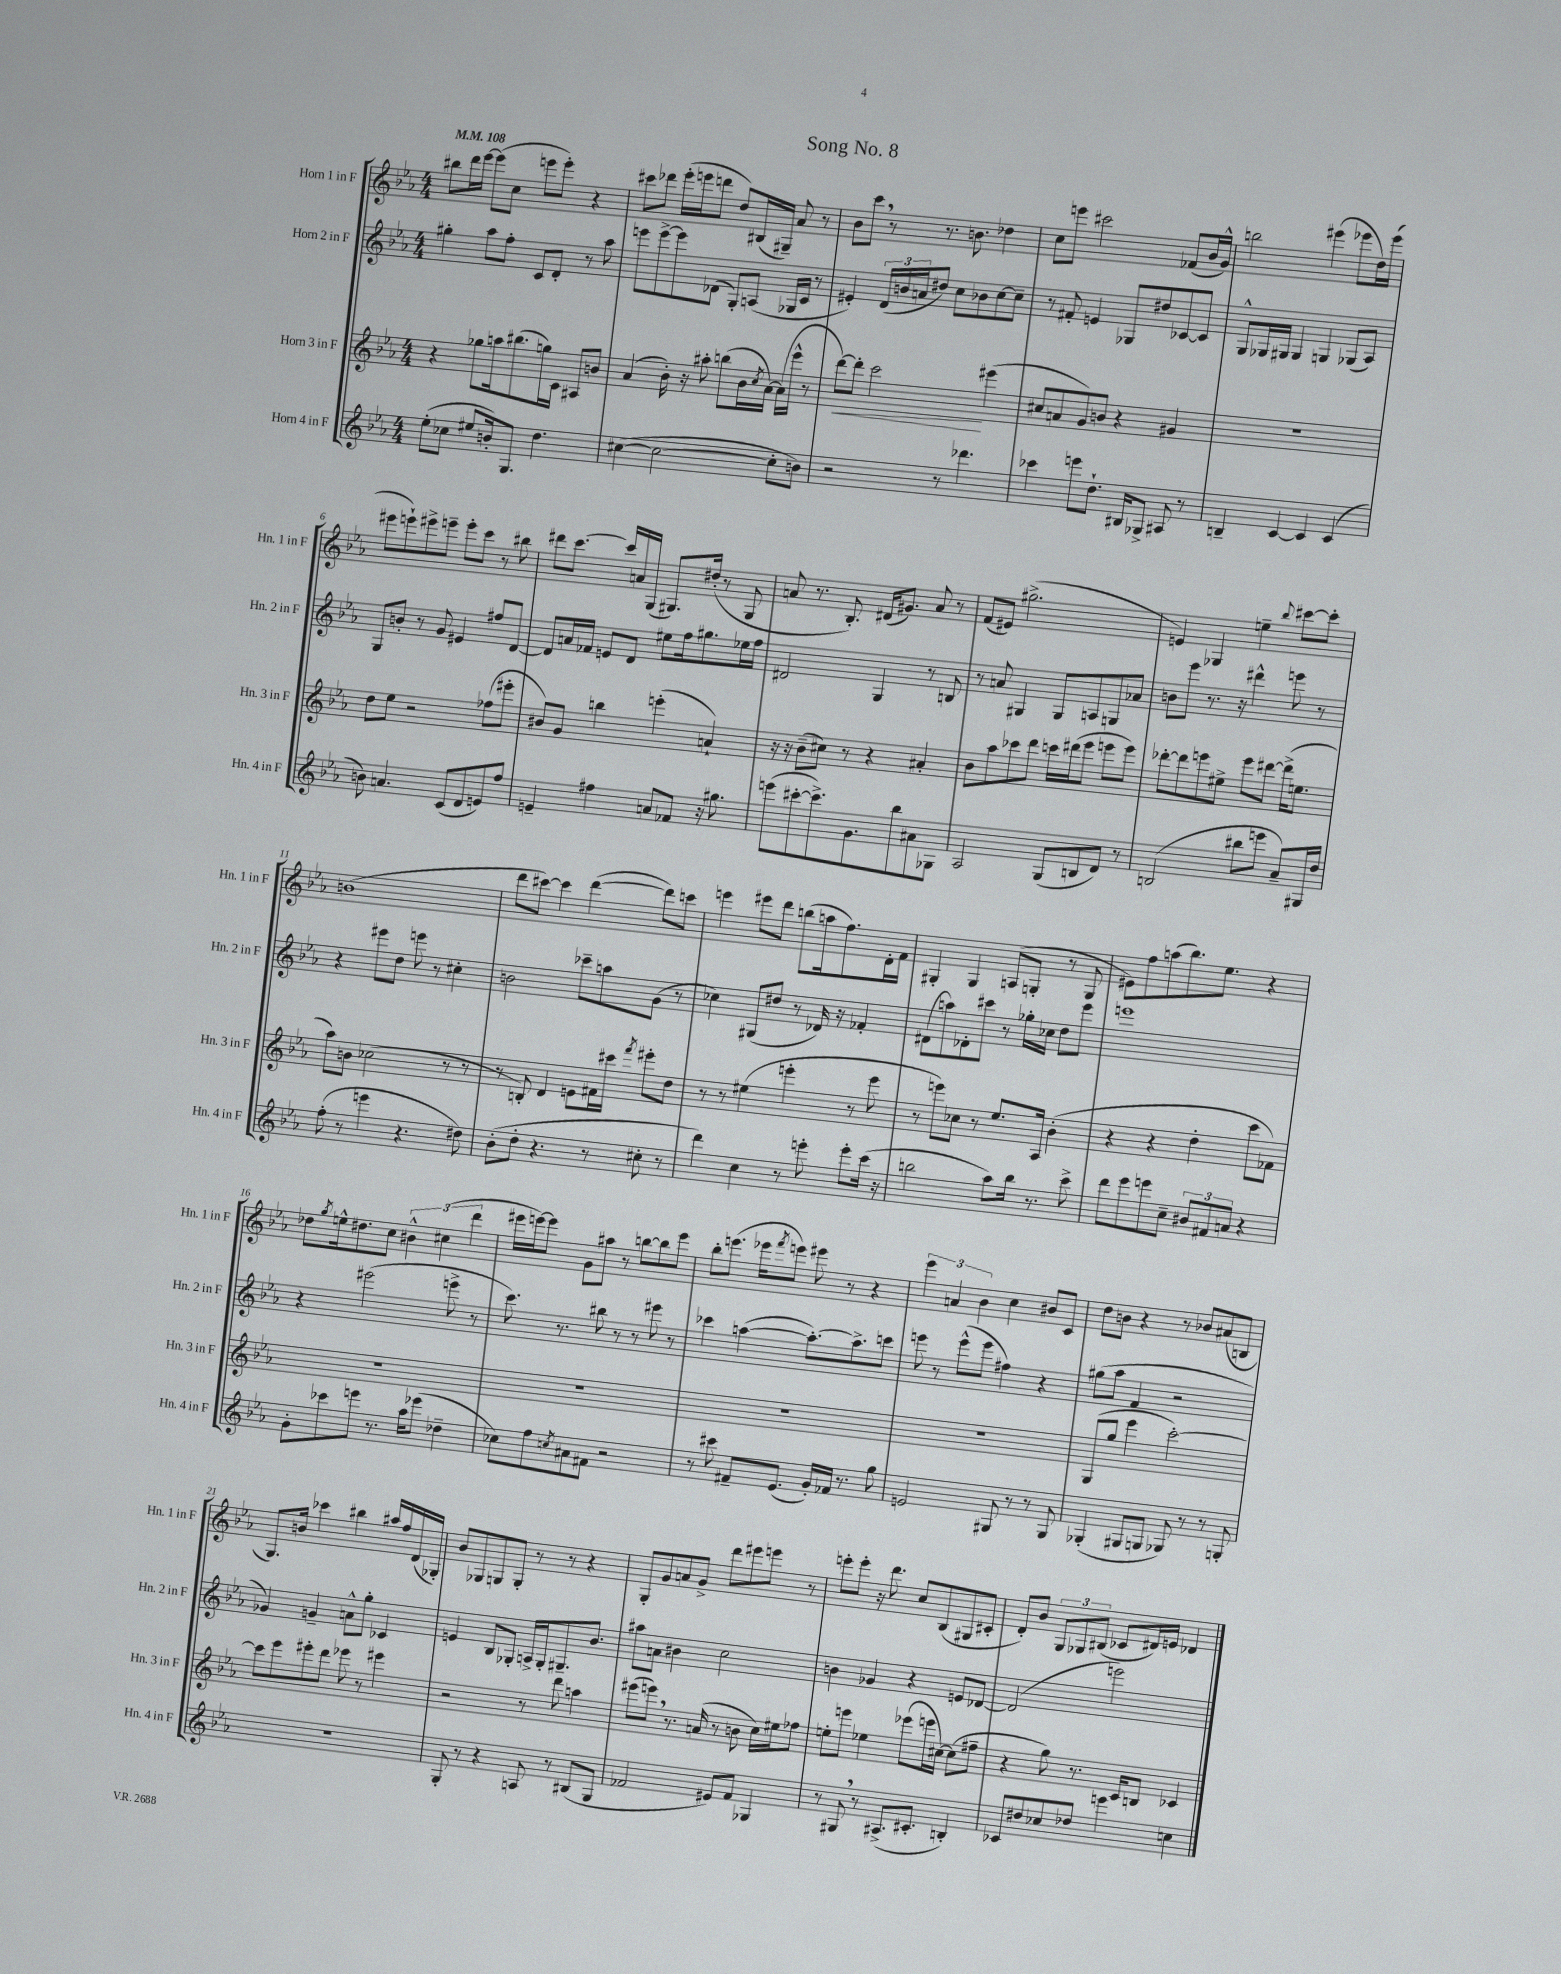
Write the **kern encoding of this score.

**kern	**kern	**dynam	**kern	**kern
*part4	*part3	*part3	*part2	*part1
*staff4	*staff3	*staff3	*staff2	*staff1
*I"Horn 4 in F	*I"Horn 3 in F	*	*I"Horn 2 in F	*I"Horn 1 in F
*I'Hn. 4 in F	*I'Hn. 3 in F	*	*I'Hn. 2 in F	*I'Hn. 1 in F
*clefG2	*clefG2	*	*clefG2	*clefG2
*k[b-e-a-]	*k[b-e-a-]	*	*k[b-e-a-]	*k[b-e-a-]
*M4/4	*M4/4	*	*M4/4	*M4/4
*MM108	*MM108	*	*MM108	*MM108
=1	=1	=1	=1	=1
(8ee-'\L	4r	.	4gg#X'\	8bb#X\L
8cc-X\J	.	.	.	16ddd\L
.	.	.	.	[16eee-\JJ
8ee#X/L	8gg-X\L	.	8aa-\L	(8eee-\L]
16bn'/k)	16aan\k	.	8ff'\J	8cc\J
8.G/J	(8.bb#X\	.	.	.
.	.	.	8c/L	8eeen\L
4.dd\	16ggn\L)	.	8d'/J	8eee'\J)
.	16c\JJ	.	.	.
.	8A#X/L	.	8r	4r
.	8bn/J	.	8aa-\	.
=2	=2	=2	=2	=2
([4cc#X\	(4a-/	.	8eeen\L	8ccc#X\L
.	.	.	[8eee^\	8ddd-X\J
2cc#\_	16b-'\)	.	8eee\]	(16eee-'\LL
.	16r	.	.	16eeen\J
.	8aa#X'\	.	(8d-X\J	8dddn\J
.	(8bbn\L	.	8G'/L)	8dd/L)
.	16b-\L	.	(8An/J	(16B#X/L
.	8qcc/	.	.	.
.	[16a-\JJ)	.	.	16G#X~/JJ)
8cc#'\L]	(16a-\LL]	.	16G-X/LL	8a-/
.	16eee-^^\JJ	.	16c/JJ	.
8bn\J)	8r	.	8r	8r
=3	=3	=3	=3	=3
!	!	!LO:HP:b	!	!
2r	[8ddd\L)	<	4e#X'/)	8b-\L
.	8ddd'\J]	.	.	8ccc,\J
.	2ccc\	.	(24d/LL	8r
.	.	.	24bn/	.
.	.	.	24an/J	.
.	.	.	8dd#X/J)	8.r
8r	.	.	8cc\L	.
.	.	.	.	8.bn\
4.ddd-X\	.	.	8b-X\	.
.	(4eee#X\	[	[8cc\	4dd-X\
.	.	.	8cc~\J]	.
=4	=4	=4	=4	=4
4ccc-X\	8cc#X/L	.	8r	8cc\L
.	8an/	.	8f#X'/	8eeen\J
8eeen\L	8g/)	.	4en/	2ccc#X\
8.dd`\J	8bn/J	.	.	.
.	4r	.	8G-X/L	.
16B#X/KL	.	.	.	.
8G-X^/J	.	.	8dd#X/	.
8A#X/	4g#X/	.	[8c-X/	(8f-X/L
8r	.	.	8c-/J]	16b-/L
.	.	.	.	16g^^/JJ)
=5	=5	=5	=5	=5
4Bn~/	1r	.	8G^^/L	2bbn\
.	.	.	16G-X/L	.
.	.	.	16G#X/JJ	.
[4c/	.	.	4G#/	.
4c/]	.	.	4Gn/	(4eee#X\
(4c/	.	.	(8G-X/L	8eee-X\L
.	.	.	8A-/J)	16dd\L)
.	.	.	.	(16eee-\JJ
!!LO:LB:g=z
=6	=6	=6	=6	=6
8bn\)	8dd\L	.	8G/L	8eee#X\L
4.an/	8ee-\J	.	8bn'/J	8eeen`\)
.	2r	.	8r	8eee#X^\
.	.	.	8g/	8eeen~\J
(8c/L	.	.	4e#X/	8eee'\L
8d/	.	.	.	8ccc\J
8en/)	(8ff-X\L	.	8ff#X/L	8r
8ff/J	8eee#X'\J	.	[8d/J	8bb#X\
=7	=7	=7	=7	=7
4en~/	8b#X/L)	.	8d/L]	8ddd#X\L
.	8g/J	.	16an/L	[8.ccc\J
.	.	.	16f-X/JJ	.
4ff#X\	4bbn\	.	8en/L	.
.	.	.	.	16ccc/LL]
.	.	.	8d/J	16an/
.	.	.	.	(16G/JJ
8an/L	(4eeen'\	.	8ee#X\L	8.G#X/L)
8f-X/J	.	.	16ff\k	.
.	.	.	8.gg#X\	(16dd#X'/Jk
16r	4an`/)	.	.	8r
8.gg#X\	.	.	.	.
.	.	.	16ee-X\L	8G#/
.	.	.	16ff\JJ	.
=8	=8	=8	=8	=8
(8eeen\L	16r	.	2d#X/	8an/
.	16r	.	.	.
[8ccc#X'\	(8b-~\L	.	.	8.r
8.ccc#^\])	8cc#X\J)	.	.	.
.	.	.	.	8.B-'/)
.	8r	.	.	.
8.g\	.	.	.	.
.	4r	.	4G/	(16d#X/KL
.	.	.	.	8.g#X/J)
8bb-\	.	.	.	.
8a#X\	4a#X'/	.	8r	8a/
8G-X\J	.	.	8Bn/	8r
=9	=9	=9	=9	=9
2A-/	8b-\L	.	8r	(8f/L
.	8aa-\	.	8an/	8e#X/J)
.	8ccc-X\	.	4G#X/	(2.gg#X^\
.	8ddd\J	.	.	.
(8G/L	16cccn\LL	.	8G#/L	.
.	(16ddd#X\J	.	.	.
8Bn/	8eee-\J	.	8An/	.
8d/J)	8eeen\L	.	8Gn/	.
8r	8eee\J)	.	8a-X/J	.
=10	=10	=10	=10	=10
(2Bn/	[8ddd-X'\L	.	8bn\L	4en/)
.	8ddd-\]	.	8eee-\J	.
.	8eeen\	.	8.r	4G-X/
.	8ee#X^\J	.	.	.
.	.	.	16r	.
8bb#X\L	8eee\L	.	4ddd#X^^\	4een~\
8eeen\J	[8ddd#X\J	.	.	.
.	.	.	.	8qqbb-/
8a-~/L)	(16ddd#^\KL]	.	8eeen\	[8ccc#X\L
.	8.een\J	.	.	.
16G#X/L	.	.	8r	8ccc#'\J]
16dd/JJ	.	.	.	.
!!LO:LB:g=z
=11	=11	=11	=11	=11
(8ff'\	8aa-\L)	.	4r	(1bn
8r	8bn\J	.	.	.
4eeen\	(2cc-X\	.	8eee#X\L	.
.	.	.	8dd\J	.
4.r	.	.	8eeen\	.
.	.	.	8r	.
.	8r	.	4cc#X'\	.
8dd#X\)	8r	.	.	.
=12	=12	=12	=12	=12
(8b-'\L	8r	.	2bn\	8ddd\L
8dd'\J	8Bn'/)	.	.	[8ccc#X\J)
4.r	4d/	.	.	4ccc#\]
.	8en\L	.	8ccc-X~\L	([4ddd\
8r	16f#X\L	.	8aan\	.
.	16ccc#X\JJ	.	.	.
.	8qfff/	.	.	.
8cc#X'\	8eee#X'\L	.	(8g\J	8ddd\L])
8r	8dd\J	.	8r	8cccn\J
=13	=13	=13	=13	=13
4ddd\)	8r	.	4cc-X\)	4eeen\
.	8r	.	.	.
4cc\	(4ee#X\	.	(8G#X/L	8eee#X\L
.	.	.	8dd#X/J	8ddd\J
8r	4eeen'\	.	8r	(8bbn\L
8eeen'\	.	.	16d-X/)	16aan\k
.	.	.	16r	8.ff\)
8eee'\L	8r	.	4f-X'/	.
(16ccc\Jk	8eee\	.	.	16d'\L
16r	.	.	.	16f\JJ
=14	=14	=14	=14	=14
2bbn\	8r	.	(8d#X\L	4G#X'/
.	8eeen\L)	.	8aan\)	.
.	8cc-X\J	.	8d-X'\	4G#/
.	8r	.	8ccc#X\J	.
8aa-\L)	8.ee-/L	.	8r	(8An/L
16bb\Jk	.	.	16gg-X'\LL	8Gn'/J
8.r	16A-/Jk	.	16cc-X\JJ	.
.	(4b-'\	.	8dd\L	8r
8ccc^\	.	.	8eee-\J	8G/
=15	=15	=15	=15	=15
8ddd\L	4r	.	1eeen	8e#X\L)
8eee-\	.	.	.	8ff\
8eeen\	4r	.	.	(8aan\
8cc~\J	.	.	.	8.bb-\)
12b#X/L	4dd'\	.	.	.
.	.	.	.	8.ee-\J
12f#X/	.	.	.	.
12an/J	.	.	.	.
4r	8ccc\L	.	.	4r
.	8f-X\J)	.	.	.
!!LO:LB:g=z
=16	=16	=16	=16	=16
8g'\L	1r	.	4r	8dd-X\L
.	.	.	.	8qgg/
8ccc-X\	.	.	.	16een^^\k
.	.	.	.	8.dd#X\
8eeen\J	.	.	(2eee#X\	.
8.r	.	.	.	8cc\J
.	.	.	.	6b#X^^\
16aa-\KL	.	.	.	.
(8eee-X\J	.	.	.	.
.	.	.	.	(6cc#X\
4dd-X~\	.	.	8eeen^\	.
.	.	.	.	6ddd\
.	.	.	8r	.
=17	=17	=17	=17	=17
8cc-X\L)	1r	.	8.ccc\)	16eee#X\LL
.	.	.	.	[16eeen\J)
8ff\	.	.	.	8eee\J]
.	.	.	8.r	.
8qccn/	.	.	.	.
8a#X\	.	.	.	8g\L
8f#X\J	.	.	8bb#X\	8aa#X\J
2r	.	.	8r	8r
.	.	.	8r	[8bbn\L
.	.	.	8eee#X\	8bb\]
.	.	.	8r	8eee\J
=18	=18	=18	=18	=18
8r	1r	.	4ccc-X\	8bb-'\L
8ccc#X\	.	.	.	(8.eeen\J
8f#X~/L	.	.	([4aan\	.
.	.	.	.	16eee-X\KL
.	.	.	.	8qfff/
(8.e-/J	.	.	.	8eeen\J)
.	.	.	8.aa'\L_)	8eee#X\
16g'/LL)	.	.	.	.
16f-X/JJ	.	.	.	8r
8.r	.	.	8.aa^\]	.
.	.	.	.	4r
8gg\	.	.	8cccn\J	.
=19	=19	=19	=19	=19
2en/	1r	.	8eeen\	6eee-\
.	.	.	8r	.
.	.	.	.	6an/
.	.	.	(8eee^^\L	.
.	.	.	.	6b-\
.	.	.	8eee\J	.
8G#X/	.	.	4ff#X\)	4cc\
8r	.	.	.	.
8r	.	.	4r	8b#X/L
8G#/	.	.	.	8c/J
=20	=20	=20	=20	=20
(4G-X'/	(8G/L	.	(8gg#X\L	8dd\L
.	8gg/J	.	8aa-\J	8bn\J
8G#X/L	4eee-\	.	4f/	4r
8Gn/J	.	.	.	.
8G-X/)	[2ccc'\)	.	2r	8r
8r	.	.	.	8b-X/L
8r	.	.	.	(8a#X/
8Gn'/	.	.	.	8Bn/J
!!LO:LB:g=z
=21	=21	=21	=21	=21
1r	8ccc\L]	.	4g-X/)	8.G/L)
.	8eee-\	.	.	.
.	.	.	.	16bn/Jk
.	8eee#X'\	.	4gn~/	4ccc-X\
.	8ddd\J	.	.	.
.	8eee-X\	.	8an^^\L	4bb#X\
.	8r	.	8gg'\J	.
.	4eee#X\	.	4c-X/	16aa#X/LL
.	.	.	.	16ff/
.	.	.	.	(16d/
.	.	.	.	16G-X'/JJ)
=22	=22	=22	=22	=22
8G'/	2r	.	4en/	8b-/L
8r	.	.	.	8G-X/
4r	.	.	8B-/L	8Gn/
.	.	.	8G-X'/J	8G'/J
8An/	8r	.	16An^/LL	8r
.	.	.	16G-'/J	.
8r	8ddd\	.	8.G#X~/	8r
(8B#X/L	4aan\	.	.	4r
.	.	.	8.b-/J	.
8G/J	.	.	.	.
=23	=23	=23	=23	=23
2f-X/	(8eee#X\L	.	8aa#X\L	8G'/L
.	8eeen,\J)	.	8an\J	8g/
.	8.r	.	4b#X\	8an/
.	.	.	.	8g^/J
.	(16an/	.	.	.
8e#X/L)	8r	.	2cc\	8ddd\L
8f-/J	8bn\	.	.	8eee#X\
4G-X/	16cc\LL)	.	.	8eeen\J
.	16ee#X\J	.	.	.
.	8ff-X\J	.	.	8r
=24	=24	=24	=24	=24
8r	8een'\L	.	4bn\	8eeen'\L
8G#X,/	8eeen\J	.	.	8eee'\J
8r	4ee-X\	.	4g-X/	16r
.	.	.	.	8.ddd\
(8.A#X^/L	.	.	.	.
.	(8eee-X\L	.	4r	8cc/L
8.c#X'/J	.	.	.	.
.	16eeen\L	.	.	(8B-/
.	[16cc#X\JJ)	.	.	.
4Bn'/)	(8cc#\L]	.	8en/L	8G#X/
.	8ff#X~\J	.	[8d-X/J	8c#X'/J
=25	=25	=25	=25	=25
8c-X/L	4r	.	(2d-/]	8d'/L)
8dd#X/	.	.	.	8b-/J
8cc-X/	8gg\)	.	.	12G/L
.	.	.	.	12G-X/
8dd-X/J	8.r	.	.	.
.	.	.	.	(12B#X/J
4eeen\	.	.	2eeen\)	8c-X/L
.	16c/KL	.	.	.
.	8Bn/J	.	.	16d#X/L)
.	.	.	.	16en/JJ
4ccn\	4c-X/	.	.	4d-X/
==	==	==	==	==
*-	*-	*-	*-	*-
